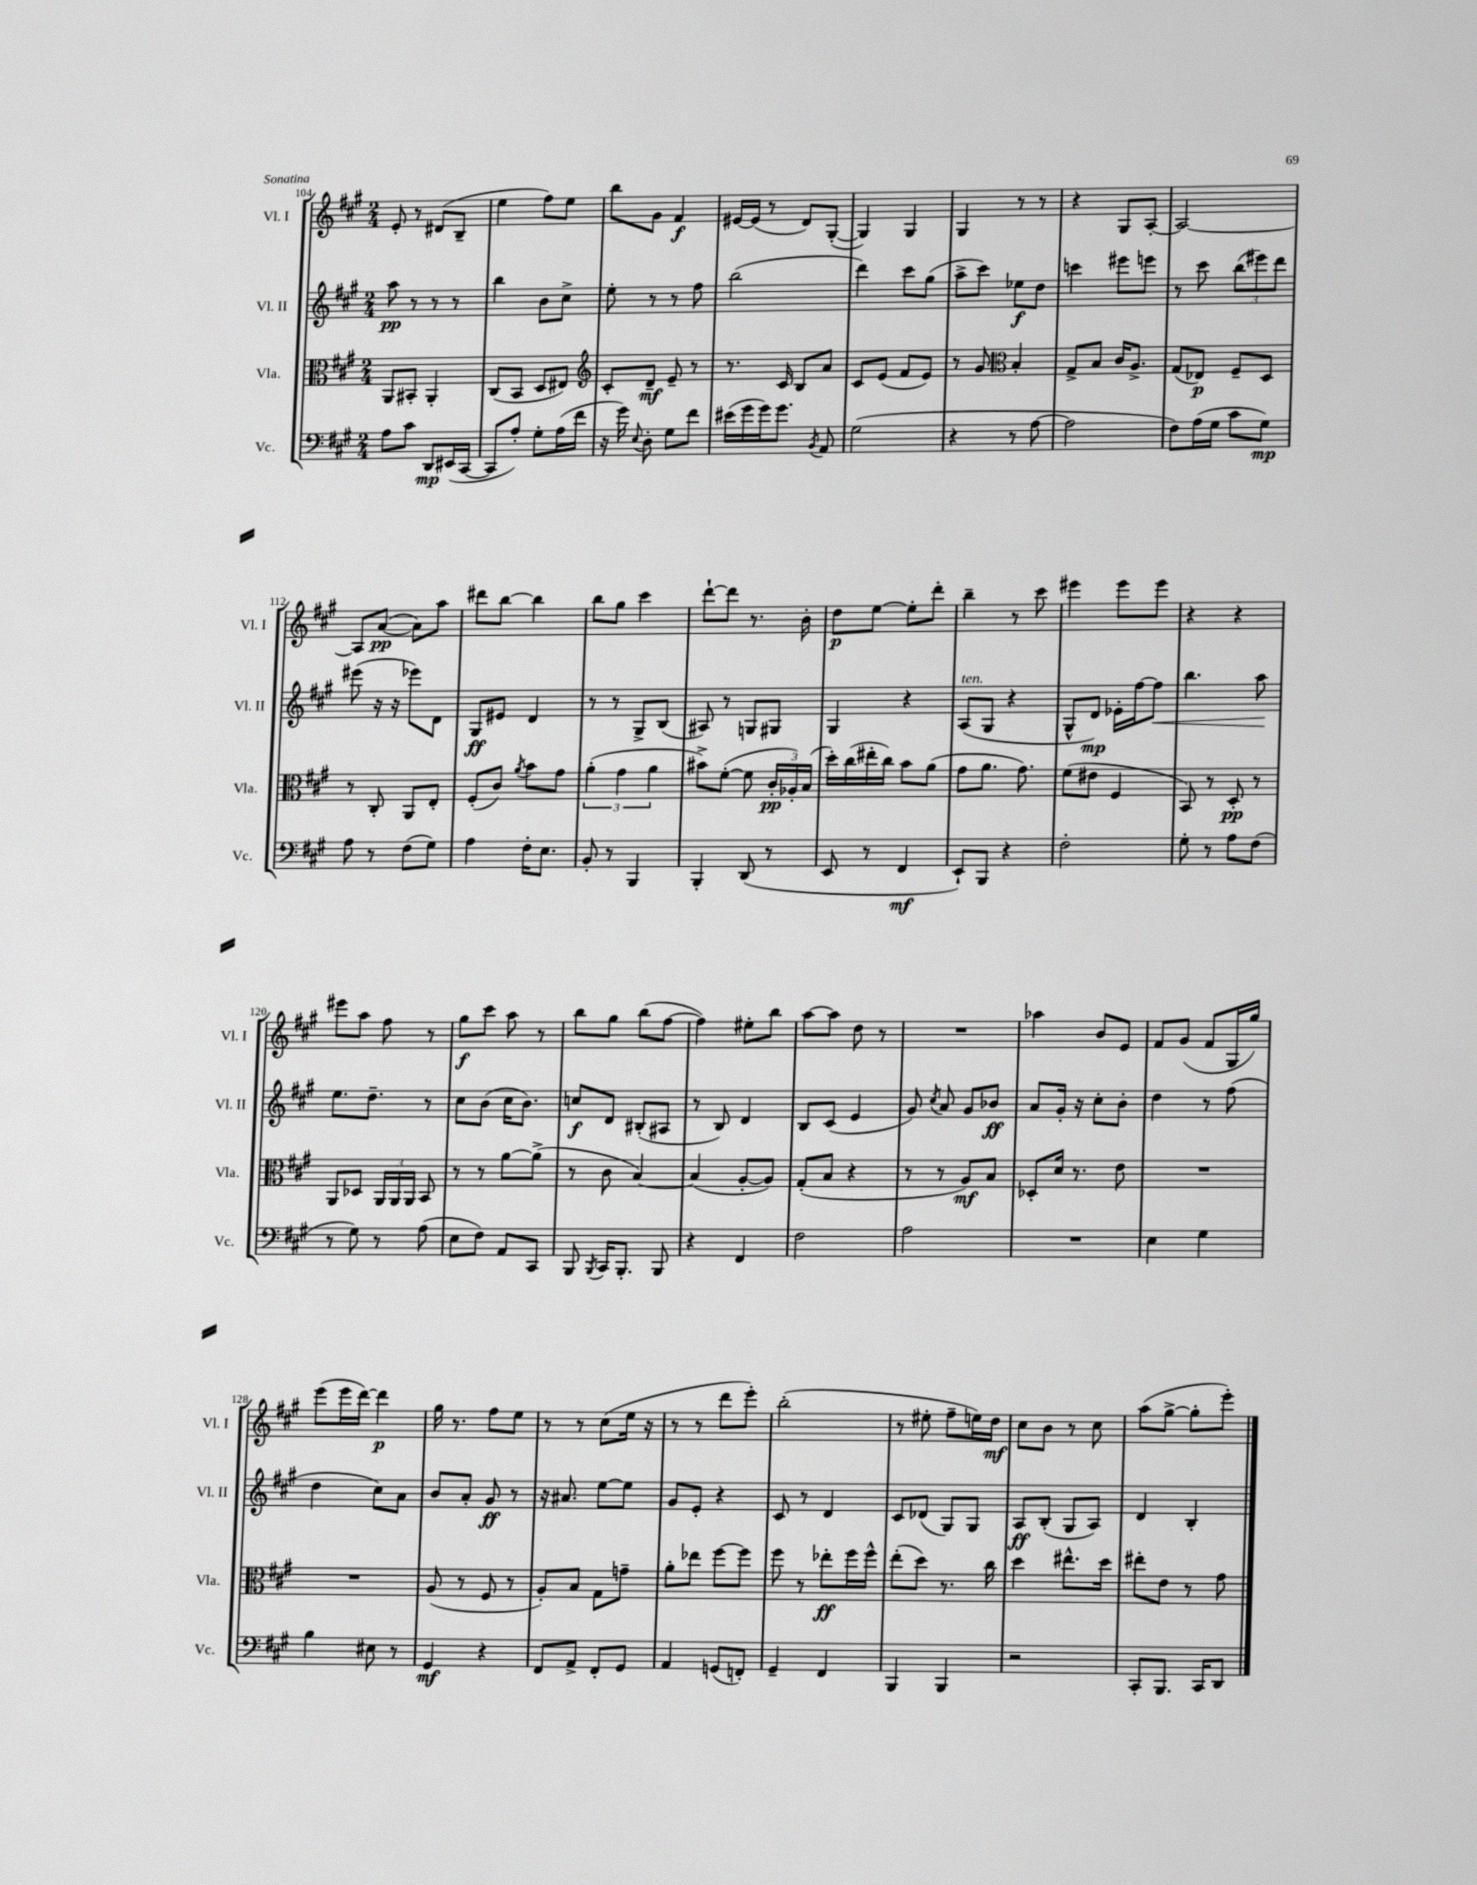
<<
\new StaffGroup <<
\new Staff = "s0" \with { instrumentName = "Vl. I" shortInstrumentName = "Vl. I" } {
    \clef treble \key a \major \numericTimeSignature \time 2/4
    \autoBeamOff e'8-. r8 dis'8[( b8]-- |
    e''4 fis''8[) e''8] |
    b''8[ gis'8] fis'4\f |
    eis'16[~ eis'16]( r8 d'8[) gis8]~-.( |
    gis4) gis4 |
    gis4 r8 r8 |
    r4 gis8[ a8]~-. |
    a2~ |
    a8[ a'8]~\pp( a'8[) a''8] |
    dis'''8[ b''8]~ b''4 |
    b''8[ gis''8] cis'''4 |
    d'''8[~-! d'''8] r8. b'16-. |
    d''8[\p e''8]~ e''8[-. d'''8]-. |
    b''4-- r8 cis'''8 |
    eis'''4 eis'''8[ eis'''8] |
    r4 r4 |
    eis'''8[ a''8] fis''8 r8 |
    gis''8[\f cis'''8] a''8 r8 |
    b''8[ gis''8] b''8[( fis''8]~ |
    fis''4) eis''8[-. b''8] |
    a''8[~ a''8] d''8 r8 |
    R2 |
    aes''4 b'8[ e'8] |
    fis'8[ gis'8]( fis'8[ gis16 gis''16]) |
    e'''8[( e'''16 d'''16]~) d'''4\p |
    gis''16 r8. fis''8[ e''8] |
    r8 r8 cis''8[( e''16] r16 |
    r8 r8 d'''8[ e'''8]-.) |
    b''2-.( |
    r8 eis''8-. fis''8[-- e''16) d''16]\mf |
    cis''8[ b'8] r8 cis''8 |
    a''8[( gis''8]~-> gis''8[-. e'''8]-.) \bar "|." |
}
\new Staff = "s1" \with { instrumentName = "Vl. II" shortInstrumentName = "Vl. II" } {
    \clef treble \key a \major \numericTimeSignature \time 2/4
    \autoBeamOff a''8\pp r8 r8 r8 |
    b''4 b'8[ cis''8]-> |
    e''8-. r8 r8 fis''8 |
    b''2( |
    d'''4) cis'''8[ gis''8]( |
    a''8[-> cis'''8]) ees''8[\f d''8] |
    c'''4 eis'''8[ e'''8] |
    r8 cis'''8 \tuplet 3/2 { b''8[( eis'''8) d'''8] } |
    eis'''8( r16 r16 ees'''8[) d'8] |
    gis8[\ff eis'8] d'4 |
    r8 r8 gis8[-> b8]( |
    ais8) r8 g8[ gis8] |
    gis4 r4 |
    a8[^\markup { \italic "ten." }( gis8] r4 |
    gis8[-^ d'8]\mp) ees'16[-. fis''16~ fis''8]\< |
    b''4. a''8\! |
    e''8.[ d''8.]-- r8 |
    cis''8[ b'8]( cis''16[ b'8.]) |
    c''8[\f d'8] bis8[-.( ais8] |
    r8 b8) d'4 |
    b8[ cis'8]( e'4 |
    gis'8) \acciaccatura { cis''8 } a'8 gis'8[ bes'8]\ff |
    a'8[ gis'16]-. r16 cis''8[-. b'8]-. |
    d''4 r8 fis''8( |
    d''4 cis''8[) a'8] |
    b'8[ a'8]-. gis'8\ff r8 |
    r16 ais'8. e''8[~ e''8] |
    gis'8[ e'8]-. r4 |
    cis'8 r8 d'4 |
    cis'8[ des'8]( gis8[) gis8] |
    a8[\ff b8]-.( gis8[ a8]) |
    d'4 b4-. \bar "|." |
}
\new Staff = "s2" \with { instrumentName = "Vla." shortInstrumentName = "Vla." } {
    \clef alto \key a \major \numericTimeSignature \time 2/4
    \autoBeamOff a,8[ bis,8]-. a,4-. |
    cis8[( b,8] d8[ eis8]) |
    \clef treble cis'8[-. d'8]--\mf e'8-- r8 |
    r8. cis'16 b8[ a'8] |
    cis'8[ e'8]( fis'8[ e'8]) |
    r8 gis'8 \clef alto b4-. |
    gis8[-> b8] cis'16[ a8.]-> |
    gis8[( ees8]\p) fis8[-- d8] |
    r8 cis8-. a,8[ e8]-. |
    fis8[-.( cis'8]) \acciaccatura { a'8 } b'8[ gis'8] |
    \tuplet 3/2 { a'4-.( gis'4 a'4 } |
    bis'8[->) fis'8]~-.( fis'8 \tuplet 3/2 { cis'16[-.\pp aes16-.) b16]( } |
    d''16[-.) cis''16( eis''16-. cis''16]) b'8[ a'8]( |
    gis'8[ a'8.] gis'8.) |
    fis'8[( eis'8] fis4 |
    b,8) r8 d8-.\pp r8 |
    a,8[ des8] \tuplet 3/2 { a,16[ a,16 a,16] } b,8 |
    r8 r8 a'8[~ a'8]->( |
    r8 cis'8 b4~) |
    b4( a8[~-. a8]) |
    gis8[-.( b8] r4 |
    r8 r8 a8[\mf) b8] |
    des8[-. d'16] r8. e'8 |
    R2 |
    R2 |
    a8( r8 fis8 r8 |
    a8[-.) b8] gis8[ g'8]-- |
    a'8[-. ees''8] fis''8[~ fis''8] |
    fis''8 r8 ees''8[-.\ff fis''16 fis''16]-^ |
    e''8[-.( d''8]) r8. cis''16 |
    d''4 eis''8.[-^ d''16] |
    eis''8[-. e'8] r8 gis'8 \bar "|." |
}
\new Staff = "s3" \with { instrumentName = "Vc." shortInstrumentName = "Vc." } {
    \clef bass \key a \major \numericTimeSignature \time 2/4
    \autoBeamOff a8[ cis'8] d,8[\mp eis,16( cis,16]~ |
    cis,8[ a8]-.) gis8[-. a16( fis'16] |
    r16 gis'16) \appoggiatura { e8 } d8-. gis8[ fis'8] |
    eis'16[( gis'16 gis'16) gis'8.] \acciaccatura { b,8 } a,8 |
    gis2( |
    r4 r8 a8~ |
    a2 |
    fis8[) a16( gis16] cis'8[ gis8]\mp) |
    a8 r8 fis8[( gis8]) |
    a4 fis16[-. e8.] |
    b,8-. r8 b,,4 |
    b,,4-. d,8( r8 |
    e,8 r8 fis,4\mf |
    e,8[-!) b,,8] r4 |
    fis2-. |
    gis8-. r8 a8[ fis8]( |
    r8 gis8) r8 a8( |
    e8[ fis8]) a,8[ cis,8] |
    b,,8 \acciaccatura { b,,8 } cis,16[ b,,8.]-. b,,8 |
    r4 fis,4 |
    fis2 |
    a2 |
    R2 |
    e4 gis4 |
    b4 eis8 r8 |
    gis,4\mf r4 |
    fis,8[ a,8]-> fis,8[-. gis,8] |
    a,4 g,8[( f,8]-.) |
    gis,4-- fis,4 |
    b,,4 b,,4 |
    r2 |
    cis,8[-. b,,8.] cis,16[ d,8] \bar "|." |
}
>>
>>
\layout { \context { \Score currentBarNumber = #104 } }
